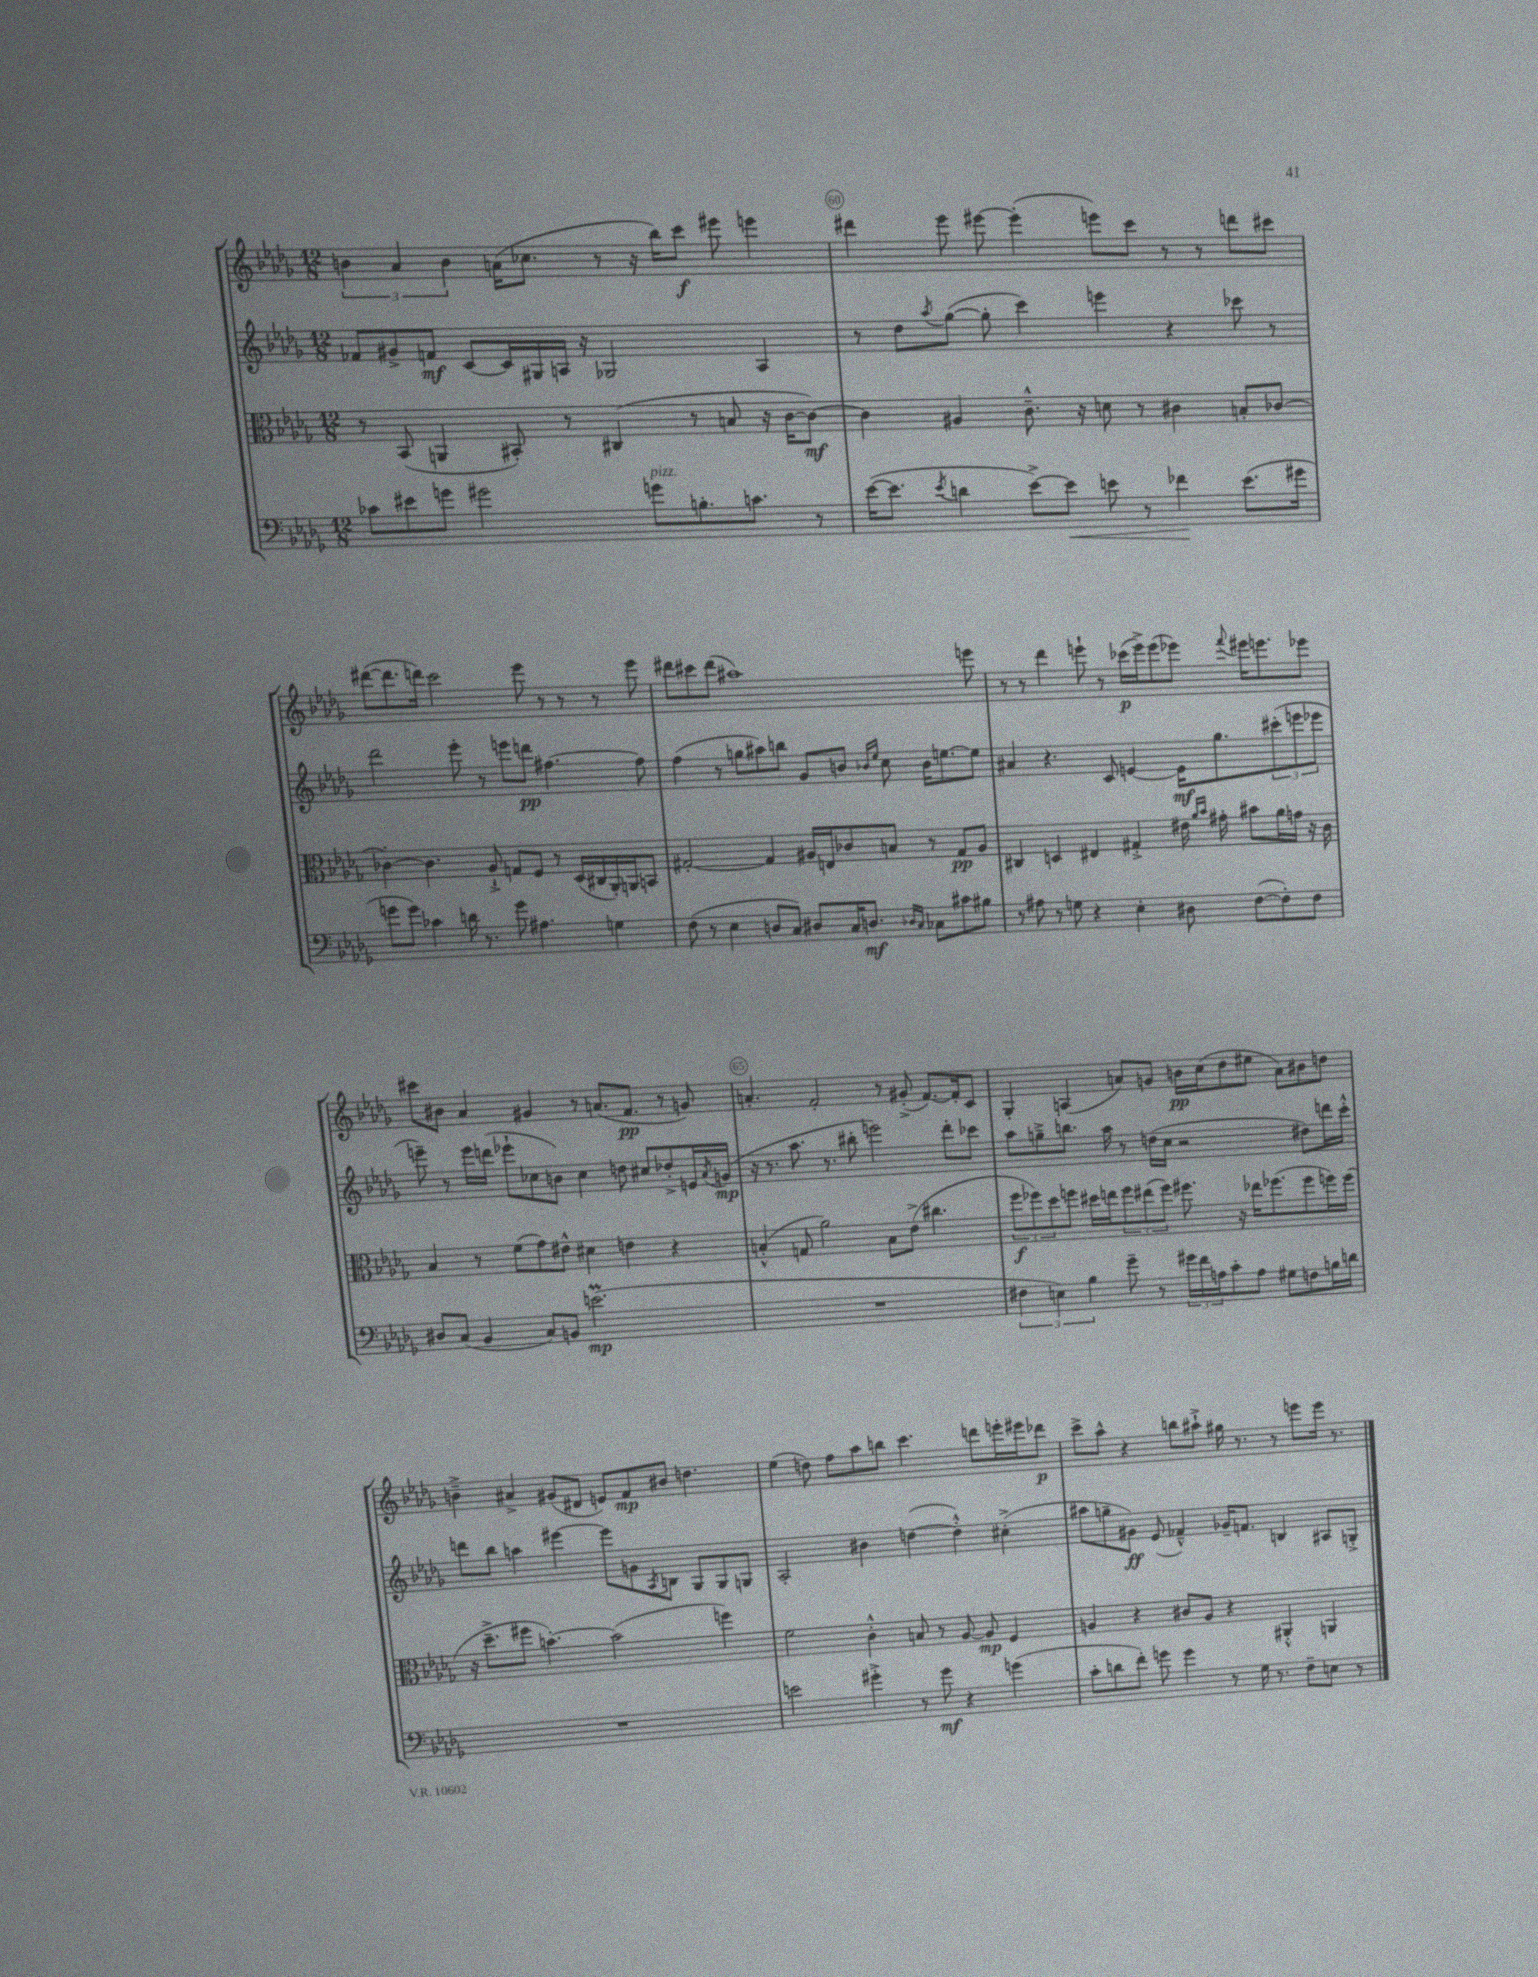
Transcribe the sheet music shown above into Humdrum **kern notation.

**kern	**dynam	**kern	**dynam	**kern	**dynam	**kern	**dynam
*part4	*part4	*part3	*part3	*part2	*part2	*part1	*part1
*staff4	*staff4	*staff3	*staff3	*staff2	*staff2	*staff1	*staff1
*clefF4	*	*clefC3	*	*clefG2	*	*clefG2	*
*k[b-e-a-d-g-]	*	*k[b-e-a-d-g-]	*	*k[b-e-a-d-g-]	*	*k[b-e-a-d-g-]	*
*M12/8	*	*M12/8	*	*M12/8	*	*M12/8	*
=59	=59	=59	=59	=59	=59	=59	=59
8c-X\L	.	8r	.	8f-X/L	.	6bn\	.
8e#X\	.	(8BB-/	.	8g#X^/	.	.	.
.	.	.	.	.	.	6a-/	.
8gn\J	.	4AAn/	.	8fn/J	mf	.	.
.	.	.	.	.	.	6b\	.
2g#X\	.	.	.	[8c/L	.	.	.
.	.	8BB#X'/)	.	16c/L]	.	(16an\KL	.
.	.	.	.	16G#X/	.	8.cc-X\J	.
.	.	8r	.	16An/JJ	.	.	.
.	.	.	.	16r	.	.	.
.	.	(4C#X/	.	2G-X/	.	8r	.
!LO:TX:a:i:t=pizz.	!	!	!	!	!	!	!
8gn\L	.	.	.	.	.	16r	.
.	.	.	.	.	.	16bb-\KL)	.
8.Bn'\	.	8r	.	.	.	8ccc\J	f
.	.	8Bn/	.	.	.	8eee#X\	.
8.cn\J	.	.	.	.	.	.	.
.	.	16r	.	4A/	.	4eeen\	.
.	.	[16c\KL	.	.	.	.	.
8r	.	8c\J_)	mf	.	.	.	.
=60	=60	=60	=60	=60	=60	=60	=60
([16e-\KL	.	4c\]	.	8r	.	4ddd#X\	.
8.e-\J]	.	.	.	.	.	.	.
.	.	.	.	8dd-\L	.	.	.
8qe-/	.	.	.	8qaa-/	.	.	.
4dn\	.	4A#X/	.	([8gg-\J	.	8eee-\	.
.	.	.	.	8gg-'\]	.	[8eee#X\	.
[8e-^\L)	.	8.c~^^\	.	4ccc\)	.	(4eee#'\]	.
!	!LO:HP:b	!	!	!	!	!	!
8e-\J]	<	.	.	.	.	.	.
.	.	16r	.	.	.	.	.
8en\	.	8dn\	.	4eeen\	.	8eeen\L)	.
8r	.	8r	.	.	.	8ccc\J	.
4f-X\	.	4c#X\	.	4r	.	8r	.
.	.	.	.	.	.	8r	.
(8.e\L	[	8Bn'/L	.	8ccc-X\	.	8dddn\L	.
.	.	[8c-X/J	.	8r	.	8ccc#X\J	.
16g#X\Jk	.	.	.	.	.	.	.
!!LO:LB:g=z
=61	=61	=61	=61	=61	=61	=61	=61
8gn\L	.	4c-X'\_	.	2ddd-\	.	([8ddd#X\L	.
8g\J)	.	.	.	.	.	8.ddd#\]	.
4c-X\	.	4.c-\]	.	.	.	.	.
.	.	.	.	.	.	16dddn\Jk)	.
.	.	.	.	.	.	2ccc\	.
16dn\	.	.	.	8eee-'\	.	.	.
8.r	.	.	.	.	.	.	.
.	.	8A-`^/	.	8r	.	.	.
8g\	.	8Gn/L	.	8eeen\L	.	.	.
4.A#X\	.	8F/J	.	8dddn\J	pp	8eee-\	.
.	.	8r	.	[4.ff#X\	.	8r	.
.	.	(16D-/LL	.	.	.	8r	.
.	.	16C#X/	.	.	.	.	.
4Gn\	.	16AA-'/)	.	.	.	8r	.
.	.	16AAn/J	.	.	.	.	.
.	.	8BBn/J	.	8ff#\]	.	8eee-\	.
=62	=62	=62	=62	=62	=62	=62	=62
(8F\	.	[2G#X'/	.	(4ff\	.	8ddd#X\L	.
8r	.	.	.	.	.	8ccc#X\	.
4E-\	.	.	.	8r	.	(8ddd#\J	.
.	.	.	.	8ggn\L	.	1aa#X)	.
8Dn/L	.	4G#/]	.	8aa#X\)	.	.	.
8C/J)	.	.	.	8bbn\J	.	.	.
8D#X/L	.	16A#X/LL	.	8g-/L	.	.	.
.	.	16En/J	.	.	.	.	.
16C/K	.	8c-X/	.	8bn/J	.	.	.
8.Dn/J	mf	.	.	.	.	.	.
.	.	.	.	16qqb-X/LL	.	.	.
.	.	.	.	16qqee-/JJ	.	.	.
.	.	8Bn/J	.	8cc\	.	.	.
16qqD-X/LL	.	.	.	.	.	.	.
16qqC/JJ	.	.	.	.	.	.	.
8C-X\L	.	8r	.	16b-\KL	.	.	.
.	.	.	.	[8.een\	.	.	.
8c#X\	.	8G#/L	pp	.	.	.	.
8B#X\J	.	8A#/J	.	8ee\J]	.	8eeen\	.
=63	=63	=63	=63	=63	=63	=63	=63
8r	.	4C#X/	.	4a#X/	.	8r	.
8A#X\	.	.	.	.	.	8r	.
8r	.	4Dn/	.	4.r	.	4ddd-\	.
8Gn\	.	.	.	.	.	.	.
4r	.	4E#X/	.	.	.	8eeen`\	.
.	.	.	.	8c/	.	8r	.
4E-'\	.	4G#X'^/	.	[4en/	.	(16ccc-X\LL	p
.	.	.	.	.	.	16eee^\J)	.
.	.	.	.	.	.	(8eee\	.
8D#X\	.	16e#X\	.	16e\KL]	mf	8eee-X\J)	.
.	.	16qqa-/LL	.	.	.	.	.
.	.	16qqb-/JJ	.	.	.	.	.
.	.	16g#X'\	.	8.gg-\	.	.	.
.	.	.	.	.	.	8qqfff/	.
([8F\L	.	8b#X\L	.	.	.	16eee#X\KL	.
.	.	.	.	.	.	8.eeen\	.
8F'\])	.	16a-\L	.	(12ccc#X'\	.	.	.
.	.	16gn\JJ	.	.	.	.	.
.	.	.	.	12eeen\	.	.	.
8F\J	.	16r	.	.	.	8eee-X\J	.
.	.	.	.	12eee-X\J	.	.	.
.	.	16c\	.	.	.	.	.
!!LO:LB:g=z
=64	=64	=64	=64	=64	=64	=64	=64
8D#X/L	.	4B-/	.	8eeen~\)	.	8ccc#X\L	.
(8C/J	.	.	.	8r	.	8b#X\J	.
4BB-/	.	8r	.	16eee\LL	.	4a-/	.
.	.	.	.	(16dddn\JJ	.	.	.
.	.	(8f\L	.	8eee-X`\L	.	.	.
8C/L)	.	8g-\)	.	8cc-X\	.	4g#X/	.
8BBn/J	.	8e#X^^\J	.	8bn\J)	.	.	.
(2.enm\	mp	4d#X\	.	4cc-\	.	8r	.
.	.	.	.	.	.	(8.an/L	.
.	.	4en\	.	8ddn\	.	.	.
.	.	.	.	.	.	8.f/J	pp
.	.	.	.	8cc#X/L	.	.	.
.	.	4r	.	8dd-X'^/	.	8r	.
.	.	.	.	16en/L	.	8gn/)	.
.	.	.	.	8qa-/	.	.	.
.	.	.	.	(16gn/JJ	mp	.	.
=65	=65	=65	=65	=65	=65	=65	=65
1.r	.	(4Bn'^^/	.	16r	.	4.an'/	.
.	.	.	.	8.r	.	.	.
.	.	8Gn/	.	8.aa-\	.	.	.
.	.	2a-\)	.	.	.	2f'/	.
.	.	.	.	8.r	.	.	.
.	.	.	.	8bb#X'\	.	.	.
.	.	.	.	2eeen\)	.	.	.
.	.	8B\L	.	.	.	8r	.
.	.	(8e-^\J	.	.	.	(8g#X'^/	.
.	.	4.cc#X\	.	.	.	[8.f/L)	.
.	.	.	.	8ddd-'\L	.	.	.
.	.	.	.	.	.	16f'/k]	.
.	.	.	.	8ccc-X\J	.	8c/J	.
=66	=66	=66	=66	=66	=66	=66	=66
6F#X\	.	12ff\L	f	8aa-\L	.	4G-'/	.
.	.	12ff-X\)	.	.	.	.	.
.	.	.	.	8ggn~^\	.	.	.
6En\)	.	12dd-\	.	.	.	.	.
.	.	8ffn\J	.	8.bbn\J	.	(4An/	.
6B-\	.	.	.	.	.	.	.
.	.	16dd#X\LL	.	.	.	.	.
.	.	16een\J	.	16aa-\	.	.	.
8g-~\	.	12ff\	.	8r	.	8an/L)	.
.	.	(12ee#X\	.	.	.	.	.
8r	.	.	.	(16ddn\LL	.	8gn/J	.
.	.	12ff\J)	.	.	.	.	.
.	.	.	.	16cc\JJ	.	.	.
24g#X\LL	.	8.ff#X\	.	2r	.	16bn\LL	pp
24f\	.	.	.	.	.	.	.
.	.	.	.	.	.	(16cc\J	.
24An\J	.	.	.	.	.	.	.
8c'\	.	.	.	.	.	8dd-\	.
.	.	16r	.	.	.	.	.
8A\J	.	16ee-X\KL	.	.	.	8ee#X\J	.
.	.	(8.ff-X\	.	.	.	.	.
8G#X\L	.	.	.	.	.	8a\L)	.
8Fn\	.	8ff-\	.	8dd#X\L)	.	8b#X\	.
16Bn\L	.	16ffn\L)	.	16dddn\L	.	8ddn\J	.
16dn\JJ	.	(16ff\JJ	.	16ccc'^^\JJ	.	.	.
!!LO:LB:g=z
=67	=67	=67	=67	=67	=67	=67	=67
1.r	.	16r	.	8dddn\L	.	4bn~^\	.
.	.	8.dd-~^\L	.	.	.	.	.
.	.	.	.	8bb-\J	.	.	.
.	.	8ff#X\J	.	4aan\	.	4a#X^/	.
.	.	[4.bn'\)	.	.	.	.	.
.	.	.	.	[4eee#X\	.	(8g#X/L	.
.	.	.	.	.	.	8d#X/J	.
.	.	(2b\]	.	8eee#\L]	.	8en/L)	.
.	.	.	.	8gn\	.	8f/	mp
.	.	.	.	8qA-/	.	.	.
.	.	.	.	8Bn\J	.	8b#X/J	.
.	.	.	.	8G-/L	.	4.ddn\	.
.	.	4ffn\)	.	8G-/	.	.	.
.	.	.	.	8Gn/J	.	.	.
=68	=68	=68	=68	=68	=68	=68	=68
2en\	.	2f\	.	2A-'/	.	(4ee-\	.
.	.	.	.	.	.	8ddn\)	.
.	.	.	.	.	.	8ff\L	.
4g#X'^\	.	4c'^^\	.	4b#X\	.	8aa-\	.
.	.	.	.	.	.	8bbn\J	.
8r	.	8Bn/	.	([4ddn\	.	4.ccc\	.
8g#\	mf	8r	.	.	.	.	.
4r	.	[8A-/	.	4dd'^^\])	.	.	.
.	.	8A-/]	mp	.	.	8dddn\L	.
(4gn\	.	4F/	.	(4cc#X'^\	.	16eeen'\L	.
.	.	.	.	.	.	16eee#X\J	.
.	.	.	.	.	.	8ddd-X\J	p
=69	=69	=69	=69	=69	=69	=69	=69
8c'\L	.	4An/	.	8aa#X\L	.	8ccc^\L	.
8dn\	.	.	.	8ggn~\	.	8aa-^^\J	.
8f'\J)	.	4r	.	8g#X\J)	ff	4r	.
8gn\	.	.	.	(8e-/	.	.	.
4g\	.	8c#X/L	.	4f-X~^^/)	.	8bbn\L	.
.	.	8A/J	.	.	.	8aa#X`^\J	.
8r	.	4r	.	16g-X~/KL	.	16gg#X\	.
.	.	.	.	8.fn/J	.	8.r	.
16G-\	.	.	.	.	.	.	.
8.r	.	.	.	.	.	.	.
.	.	4AA#X'^^/	.	4Bn/	.	8r	.
8F~\L	.	.	.	.	.	8eeen\L	.
8En\J	.	4AAn/	.	8A#X/L	.	16eee\Jk	.
.	.	.	.	.	.	8.r	.
8r	.	.	.	8Gn'^/J	.	.	.
==	==	==	==	==	==	==	==
*-	*-	*-	*-	*-	*-	*-	*-
